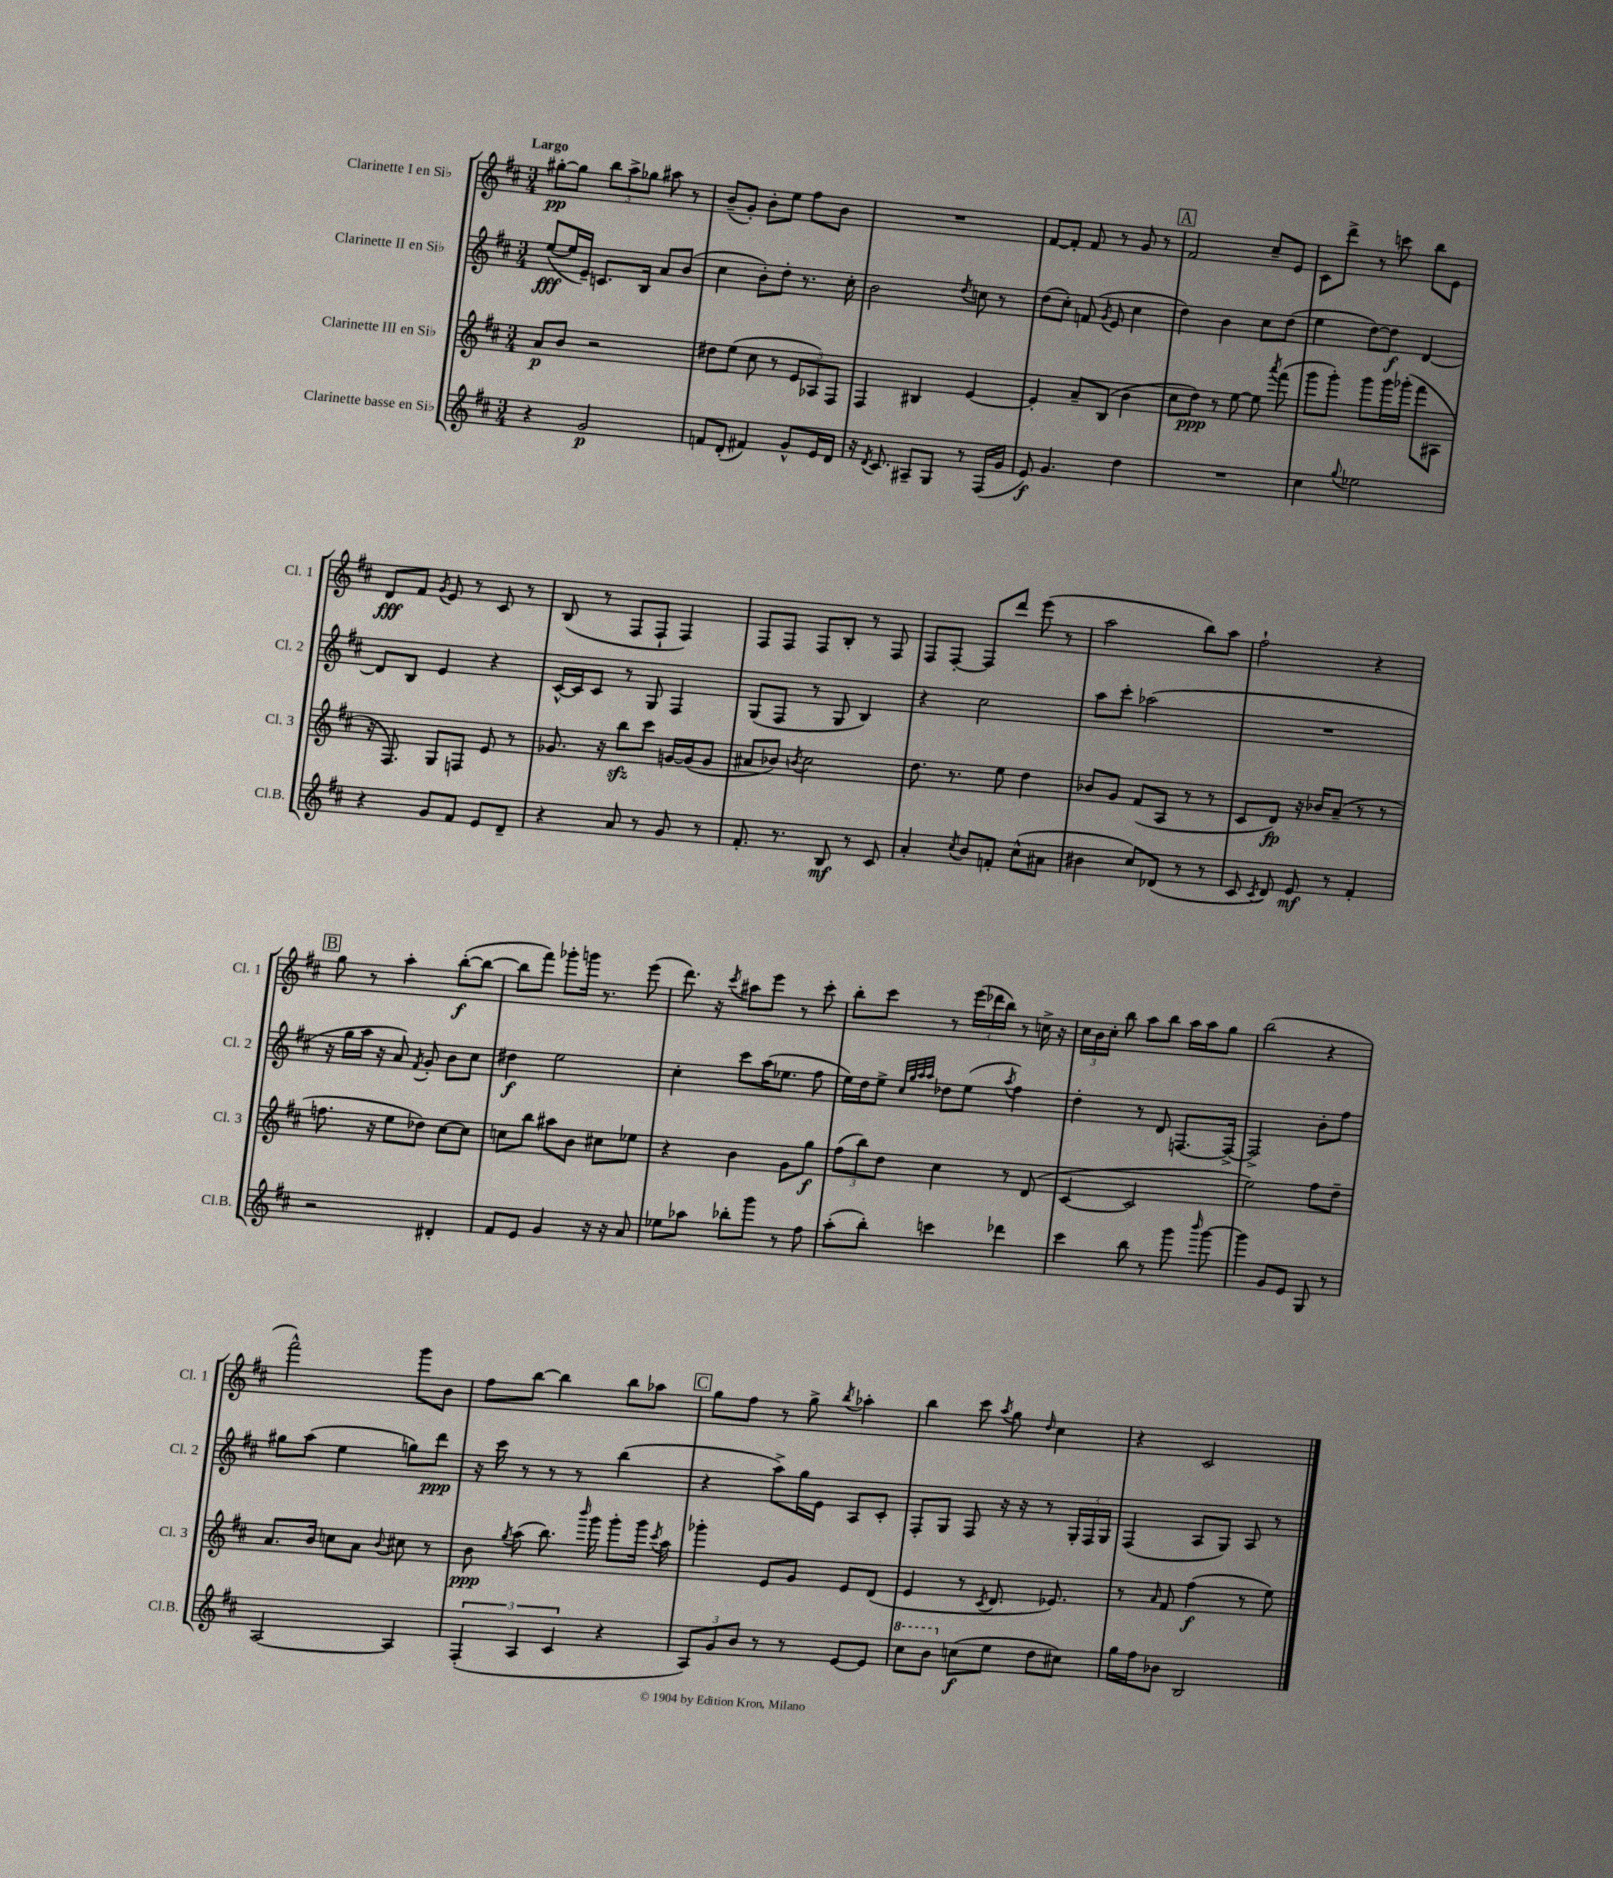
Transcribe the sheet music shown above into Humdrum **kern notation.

**kern	**kern	**kern	**kern
*staff4	*staff3	*staff2	*staff1
*clefG2	*clefG2	*clefG2	*clefG2
*k[f#c#]	*k[f#c#]	*k[f#c#]	*k[f#c#]
*M3/4	*M3/4	*M3/4	*M3/4
4r	8a	([8ee	[8gg#'
.	8b	16ee]	8gg#]
.	.	16e~)	.
2g	2r	8.c	12bb
.	.	.	12aa^
.	.	.	12gg-
.	.	16B	.
.	.	8a	8aa#
.	.	(8b	8r
=	=	=	=
8f	8dd#	4cc#	(8b~
(8d'	(8ee	.	8g')
4f#)	8cc#	8b')	8b'
.	8r	8dd'	8ee
8g^^	12e	8.r	8ff#
.	12A-)	.	.
16e	.	.	8b
.	12F#	.	.
16d	.	16cc#'	.
=	=	=	=
16r	4F#	2b	2.r
8qd	.	.	.
8.c#	.	.	.
8A#~	4B#	.	.
8G	.	.	.
.	.	8qdd	.
8r	[4e	8cc	.
(16F#	.	8r	.
16g	.	.	.
=	=	=	=
8e)	4e']	(8dd	[8f#
4.g	.	8cc#')	8f#']
.	8a~	(8f	8f#
.	.	8qg	.
.	(8B	8e	8r
4dd	4b	4cc#	8g
.	.	.	8r
=	=	=	=
2.r	8cc#	4dd)	2f#
.	8dd)	.	.
.	8r	4b	.
.	[8ee	.	.
.	8ee]	8cc#	8cc#~
.	8qaaa	.	.
.	(8fff#	(8dd	8e
=	=	=	=
4cc#	8ggg	4ee	8c#
.	8ggg')	.	8ddd^
8qqgg	.	.	.
2ee-	8ggg	[8dd)	8r
.	16ggg	8dd]	8ccc
.	(16ggg-'	.	.
.	8fff#	[4d	8bb
.	8A#	.	8e
=	=	=	=
4r	16r	8d]	8d
.	8.F#)	.	.
.	.	8B	8f#
.	.	.	8qg
8g	8G	4e	8e
8f#	8F	.	8r
8e	8e	4r	8c#
8d~	8r	.	8r
=	=	=	=
4r	8.g-	[16c#^^	(8B
.	.	16c#]	.
.	.	8c#	8r
.	16r	.	.
8a	8bb	8r	8F#
8r	8ccc#	8G	8F#`
8g	[16g	4F#	4F#)
.	(16g]	.	.
8r	8g	.	.
=	=	=	=
8.f#'	8a#	(8G	8F#
.	8b-)	8F#	8F#
8.r	.	.	.
.	8qb	.	.
.	2cc#	8r	8F#
8B	.	8G	8B'
8r	.	4B)	8r
8c#	.	.	8F#
=	=	=	=
4a'	8.dd	4r	8F#
.	.	.	[8F#'
.	8.r	.	.
8qcc#	.	.	.
8b	.	2cc#	8F#]
8f'	8ee	.	8ddd
(8cc#^^	4dd	.	(8eee
8a#	.	.	8r
=	=	=	=
4b#	8b-	8aa	2aa
.	8g	8ccc#'	.
8cc#)	(8f#	(2aa-	.
(8d-	8A	.	.
8r	8r	.	8bb)
8r	8r	.	8aa
=	=	=	=
8c#	8c#	2.r	2ff#`
8qc#	.	.	.
8d)	8d)	.	.
8e	16r	.	.
.	16b-	.	.
8r	(8a~	.	.
4f#'	8r	.	4r
.	8r	.	.
=	=	=	=
2r	8.ff	16r	8gg
.	.	16gg	.
.	.	16aa	8r
.	16r	16r	.
.	8ee	8a)	4aa'
.	.	8qf#	.
.	8dd-)	8g'	.
4d#'	[8cc#	8b	([8bb'
.	8cc#]	8cc#	8bb_
=	=	=	=
8f#	8cc	4dd#	8bb]
8e	8bb	.	8fff#)
4g	8aa#	2ee	8ggg-'
.	8b	.	16ggg
.	.	.	8.r
16r	8cc#	.	.
16r	.	.	.
8a	8ee-	.	(8eee
=	=	=	=
8ee-	4r	4cc#'	8.ddd)
8aa-	.	.	.
.	.	.	16r
.	.	.	8qccc#
8bb-'	4b	8ccc#	8aa#
8ggg	.	(16aa	8eee
.	.	8.ee-	.
8r	8g	.	8r
8ff#	8gg	8ff#	8ccc#'
=	=	=	=
(8aa'	(12ff#	16ee)	8bb'
.	.	16dd	.
.	12bb)	.	.
8bb')	.	8ee^	8ccc#
.	12dd	.	.
.	.	32qqcc#	.
.	.	32qqgg	.
.	.	32qqaa	.
.	.	32qqaa	.
4ccc	4cc#	8dd-	8r
.	.	(8ee	(24eee
.	.	.	24ddd-
.	.	.	24bb)
.	.	8qaa	.
4ddd-	8r	4ff#)	8r
.	(8d	.	16cc^
.	.	.	16r
=	=	=	=
4ccc#	[4c#	4dd'	24cc#
.	.	.	24b
.	.	.	24cc#'
.	.	.	8bb
8bb	2c#]	8r	8aa
8r	.	8d	8bb
8ggg	.	[8.F	16aa
.	.	.	16aa
16qqbbb	.	.	.
[8ggg	.	.	8gg
.	.	16F^_	.
=	=	=	=
4ggg]	2ee)	2F^]	(2bb
8g	.	.	.
8e	.	.	.
8G	8ff#	8b'	4r
8r	8dd~	8ff#	.
=	=	=	=
[2A	8.a	8gg#	2fff#^^)
.	.	(8aa	.
.	16b	.	.
.	8cc	4ee	.
.	8a	.	.
.	8qqb	.	.
4A]	8cc#	8gg)	8ggg
.	8r	8ddd	8b
=	=	=	=
(6F#'	8b	16r	8ff#
.	.	16ccc#	.
.	8qgg	.	.
.	(8aa	8r	[8bb
6A	.	.	.
.	8.bb)	8r	4bb]
6c#	.	.	.
.	.	8r	.
.	16qqbbb	.	.
.	16ggg	.	.
4r	8ggg'	(4bb	8bb
.	16ggg	.	8aa-
.	8qccc#	.	.
.	16aa	.	.
=	=	=	=
12A)	4ggg-'	4r	8gg
12g	.	.	.
.	.	.	8ff#
12b	.	.	.
8r	8e	8aa^)	8r
8r	8g	16gg	8gg^
.	.	16e	.
.	.	.	8qbb
[8e	8e	8A	4aa-'
8e]	(8d	8c#'	.
=	=	=	=
8ccc#	4e	8F#'	4bb
8bb	.	8G	.
(8cc	8r	8F#	8ccc#
.	8qc#	.	8qaa
8ee	8.d	16r	8gg
.	.	16r	.
.	.	.	16qqdd
8dd	.	8r	4cc#
.	8.e-)	.	.
8cc#)	.	24G'	.
.	.	24F#	.
.	.	24G	.
=	=	=	=
16gg	8r	(4F#	4r
16ff#	.	.	.
.	16qqa	.	.
8b-	8f#	.	.
2B	(4ff#	8A	2c#
.	.	8G)	.
.	8r	8A	.
.	8ee)	8r	.
==	==	==	==
*-	*-	*-	*-
